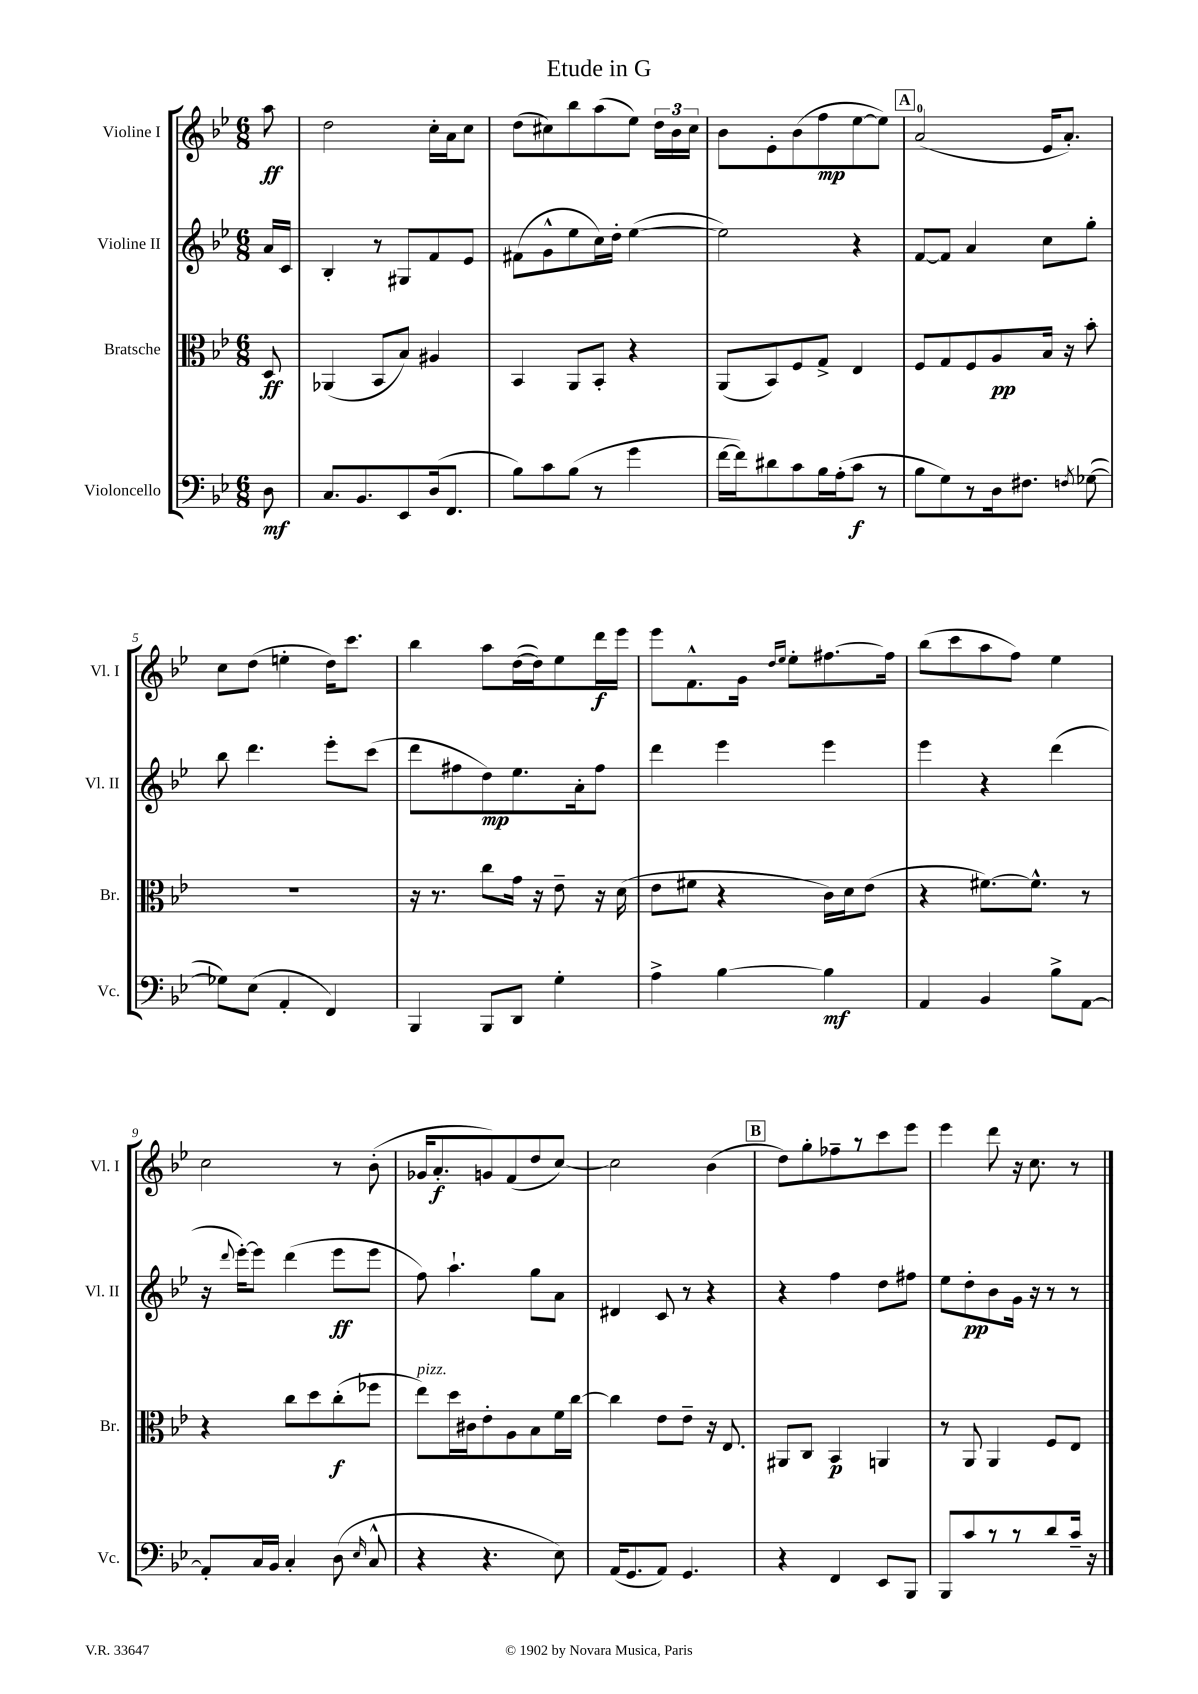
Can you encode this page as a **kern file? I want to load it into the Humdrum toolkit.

**kern	**kern	**kern	**kern
*staff4	*staff3	*staff2	*staff1
*clefF4	*clefC3	*clefG2	*clefG2
*k[b-e-]	*k[b-e-]	*k[b-e-]	*k[b-e-]
*M6/8	*M6/8	*M6/8	*M6/8
8D	8D	16a	8aa
.	.	16c	.
=	=	=	=
8.C	(4AA-	4B-'	2dd
8.BB-	.	.	.
.	8BB-	8r	.
8EE-	8B-)	8G#	.
(16D	4A#	8f	16cc'
8.FF	.	.	16a
.	.	8e-	8cc
=	=	=	=
8B-)	4BB-	(8f#	(8dd
8c	.	8g^^	8cc#)
(8B-	8AA	8ee-	8bb-
8r	8BB-'	16cc)	(8aa
.	.	16dd'	.
4g	4r	([4ee-	8ee-)
.	.	.	24dd
.	.	.	24b-
.	.	.	24cc#
=	=	=	=
[16f	(8AA	2ee-])	8b-
16f])	.	.	.
8d#	8BB-)	.	8e-'
8c	8F	.	(8b-
16B-	8G^	.	8ff
(16A'	.	.	.
8c	4E-	4r	[8ee-
8r	.	.	8ee-])
=	=	=	=
8B-	8F	[8f	(2a
8G)	8G	8f]	.
8r	8F	4a	.
16D	8A	.	.
8.F#	.	.	.
.	16B-	8cc	16e-
.	16r	.	8.a')
8qF	.	.	.
([8G-	8b-'	8gg'	.
=	=	=	=
8G-])	2.r	8bb-	8cc
(8E-	.	4.ddd	(8dd
4AA'	.	.	4ee'
4FF)	.	8eee-'	16dd)
.	.	.	8.ccc
.	.	(8ccc	.
=	=	=	=
4BBB-	16r	8ddd	4bb-
.	8.r	.	.
.	.	8ff#	.
8BBB-	8cc	8dd)	8aa
8DD	16g	8.ee-	([16dd
.	16r	.	16dd])
4G'	8e-~	.	8ee-
.	.	16a'	.
.	16r	8ff#	16ddd
.	(16d	.	16eee-
=	=	=	=
4A^	8e-	4ddd	8eee-
.	8f#	.	8.f^^
[4B-	4r	4eee-	.
.	.	.	16g
.	.	.	16qqdd
.	.	.	16qqee-
.	.	.	8ee-'
4B-]	16c)	4eee-	[8.ff#
.	16d	.	.
.	(8e-	.	.
.	.	.	16ff#]
=	=	=	=
4AA	4r	4eee-	(8bb-
.	.	.	8ccc
4BB-	[8.f#)	4r	8aa
.	.	.	8ff)
.	8.f#^^]	.	.
8B-^	.	(4ddd	4ee-
[8AA	8r	.	.
=	=	=	=
8AA']	4r	16r	2cc
.	.	8qqddd	.
.	.	[16eee-')	.
16C	.	8eee-]	.
16BB-	.	.	.
4C'	8cc	(4ddd	.
.	8dd	.	.
(8D	(8cc'	8eee-	8r
16qqE-	.	.	.
8C^^	8ff-	8eee-	(8b-'
=	=	=	=
4r	8ee-)	8ff)	16g-
.	.	.	8.a'
.	16dd	4.aa`	.
.	16c#	.	.
4.r	8e-'	.	8g)
.	8A	.	(8f
.	8B-	8gg	8dd
8E-)	16f	8a	[8cc)
.	[16cc	.	.
=	=	=	=
(16AA	4cc]	4d#	2cc]
8.GG	.	.	.
8AA)	8e-	8c	.
4.GG	8e-~	8r	.
.	16r	4r	(4b-
.	8.E-	.	.
=	=	=	=
4r	8AA#	4r	8dd)
.	8C	.	8gg'
4FF	4BB-	4ff	8ff-~
.	.	.	8r
8EE-	4AA	8dd	8ccc
8BBB-	.	8ff#	8eee-
=	=	=	=
8BBB-	8r	8ee-	4eee-
8c	8AA	8dd'	.
8r	4AA	8b-	8ddd
8r	.	16g	16r
.	.	16r	8.cc
8d	8F	8r	.
16c~	8E-	8r	8r
16r	.	.	.
==	==	==	==
*-	*-	*-	*-
